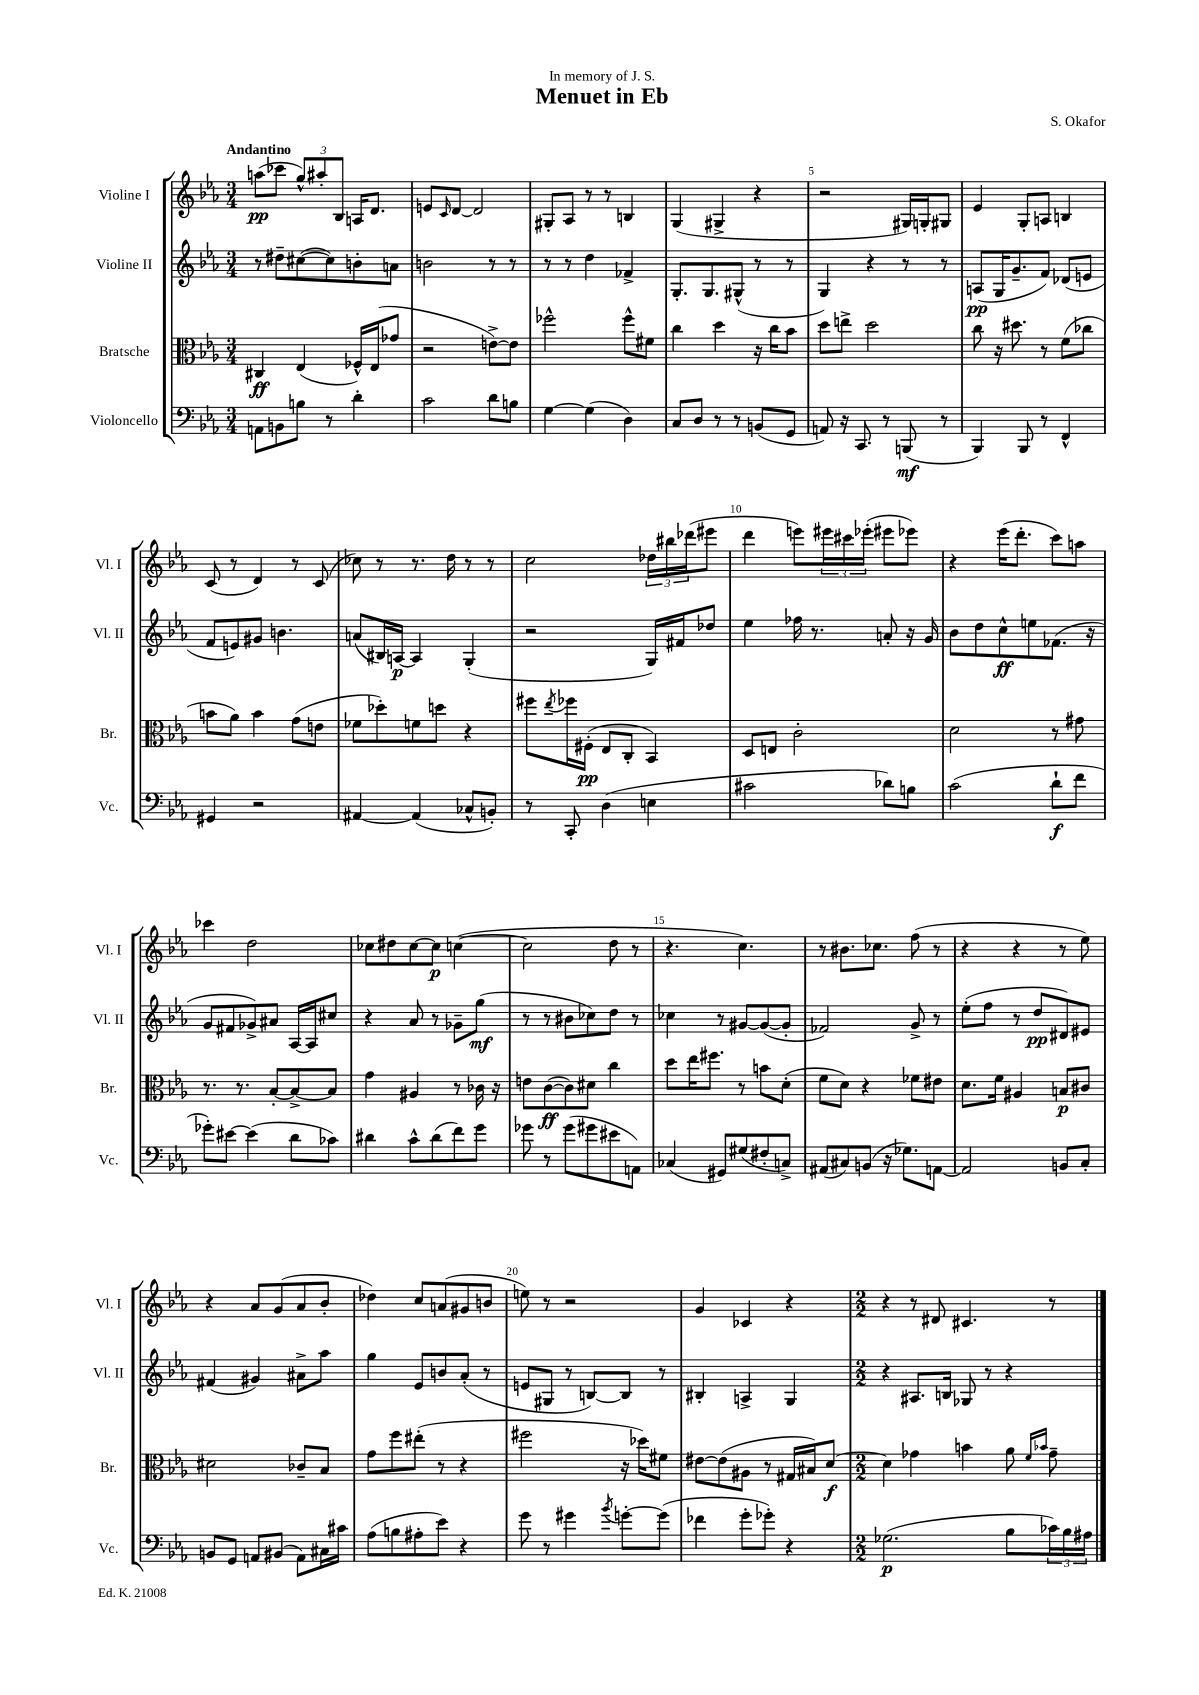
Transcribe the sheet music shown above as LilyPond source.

\header { title = "Menuet in Eb" composer = "S. Okafor" dedication = "In memory of J. S." }
<<
\new StaffGroup <<
\new Staff = "s0" \with { instrumentName = "Violine I" shortInstrumentName = "Vl. I" } {
    \clef treble \key ees \major \numericTimeSignature \time 3/4 \tempo "Andantino"
    a''8\pp( ces'''8 \tuplet 3/2 { g''8-^) ais''8-. bes8 } a16 d'8. |
    e'8 \grace { c'16 } d'8~ d'2 |
    gis8-. aes8 r8 r8 b4 |
    g4( gis4-> r4 |
    r2 gis16) g16-. gis8 |
    ees'4 g8-. a8 b4 |
    c'8( r8 d'4) r8 c'8( |
    ces''8) r8 r8. d''16 r8 r8 |
    c''2 \tuplet 3/2 { des''16 bis''16 des'''16( } eis'''8 |
    d'''4 e'''8) \tuplet 3/2 { eis'''16 cis'''16 ees'''16-.( } eis'''8 ees'''8) |
    r4 ees'''16( d'''8.-. c'''8) a''8 |
    ces'''4 d''2 |
    ces''8 dis''8 ces''8~ ces''8\p c''4~( |
    c''2 d''8 r8 |
    r4. c''4.) |
    r8 bis'8. ces''8. f''8( r8 |
    r4 r4 r8 ees''8) |
    r4 aes'8 g'8( aes'8 bes'8-. |
    des''4) c''8 a'8( gis'8 b'8 |
    e''8) r8 r2 |
    g'4 ces'4 r4 |
    \numericTimeSignature \time 2/2 r4 r8 dis'8 cis'4. r8 \bar "|." |
}
\new Staff = "s1" \with { instrumentName = "Violine II" shortInstrumentName = "Vl. II" } {
    \clef treble \key ees \major \numericTimeSignature \time 3/4
    r8 dis''8-- cis''8~( cis''8) b'8-. a'8 |
    b'2 r8 r8 |
    r8 r8 d''4 fes'4-> |
    g8.-. g8. gis8-^( r8 r8 |
    g4) r4 r8 r8 |
    a8\pp( g16 g'8.-- f'8) des'8( e'8 |
    f'8 e'8) gis'8 b'4. |
    a'8( bis16) a16~\p a4 g4-.( |
    r2 g16) fis'16 des''8 |
    ees''4 fes''16 r8. a'8-. r16 g'16 |
    bes'8 d''8 c''8-^\ff e''8 fes'8.( r16 |
    g'8 fis'8 ges'8->) ais'8 aes16~ aes16 cis''8 |
    r4 aes'8 r8 ges'8-- g''8\mf( |
    r8 r8 bis'8 ces''8) d''8 r8 |
    ces''4 r8 gis'8~ gis'8~( gis'8-. |
    fes'2) g'8-> r8 |
    ees''8-.( f''8 r8 d''8\pp dis'8) eis'8 |
    fis'4( gis'4) ais'8-> aes''8 |
    g''4 ees'8 b'8 aes'8-.( r8 |
    e'8 gis8 r8 b8~) b8 r8 |
    bis4-. a4-> g4 |
    \numericTimeSignature \time 2/2 r4 ais8. b16 ges8 r8 r4 \bar "|." |
}
\new Staff = "s2" \with { instrumentName = "Bratsche" shortInstrumentName = "Br." } {
    \clef alto \key ees \major \numericTimeSignature \time 3/4
    cis4\ff ees4( fes16-^) ees16( ges'8 |
    r2 e'8~->) e'8 |
    fes''2-^ fes''8-^ fis'8 |
    c''4 d''4 r16 c''16 bes'8 |
    d''8 e''8-> d''2 |
    c''8 r16 dis''8. r8 f'8( ces''8 |
    b'8 aes'8) b'4 g'8( e'8 |
    fes'8 des''8-.) f'8 d''8 r4 |
    fis''8 \acciaccatura { ees''8 } fes''16 fis16-.\pp( ees8 c8-. bes,4) |
    d8 e8 c'2-. |
    d'2 r8 gis'8 |
    r8. r8. bes8~-. bes8~-> bes8 |
    g'4 ais4 r8 ces'16 r16 |
    e'8 c'8~\ff( c'8) dis'8 c''4 |
    d''8 ees''16 fis''8. r8 b'8 d'8-.( |
    f'8 d'8) r4 fes'8 eis'8 |
    d'8. f'16 ais4 b8\p cis'8 |
    dis'2 ces'8-- bes8 |
    g'8 f''8 eis''8-.( r8 r4 |
    fis''2 r16 des''16) fis'8 |
    eis'8~ eis'8( ais8 r8 gis16 bis16) d'8~\f |
    \numericTimeSignature \time 2/2 d'4 ges'4 b'4 aes'8 \grace { f'16 bes'16 } ges'8-- \bar "|." |
}
\new Staff = "s3" \with { instrumentName = "Violoncello" shortInstrumentName = "Vc." } {
    \clef bass \key ees \major \numericTimeSignature \time 3/4
    a,8 b,8 b8 r8 d'4-. |
    c'2 d'8 b8 |
    g4~ g4( d4) |
    c8 d8 r8 r8 b,8( g,8 |
    a,8) r16 c,8. r8 b,,8\mf( r8 |
    bes,,4) bes,,8 r8 f,4-^ |
    gis,4 r2 |
    ais,4~ ais,4( ces8-^ b,8-.) |
    r8 c,8-. d4( e4 |
    cis'2 des'8) b8 |
    c'2( d'8-!\f f'8 |
    ges'8-.) eis'8~ eis'4( d'8 ces'8) |
    dis'4 c'8-^ dis'8( f'8) g'8 |
    ges'8 r8 ges'8( gis'8 eis'8 a,8) |
    ces4( gis,8) gis8( fis8-. c8->) |
    ais,8( cis8) b,8( r16 ges8.) a,8~ |
    a,2 b,8 c8-. |
    b,8 g,8 a,8 bis,8( a,8) cis16 cis'16 |
    aes8( b8 ais8-. ees'8) r4 |
    g'8 r8 gis'4 \acciaccatura { bes'8 } g'8~-. g'8( |
    fes'4 g'8-. ges'8-.) r4 |
    \numericTimeSignature \time 2/2 ges2.\p( bes8 \tuplet 3/2 { ces'16) bes16 ais16 } \bar "|." |
}
>>
>>
\layout { \context { \Score \override BarNumber.break-visibility = ##(#f #t #t) barNumberVisibility = #(every-nth-bar-number-visible 5) } }
